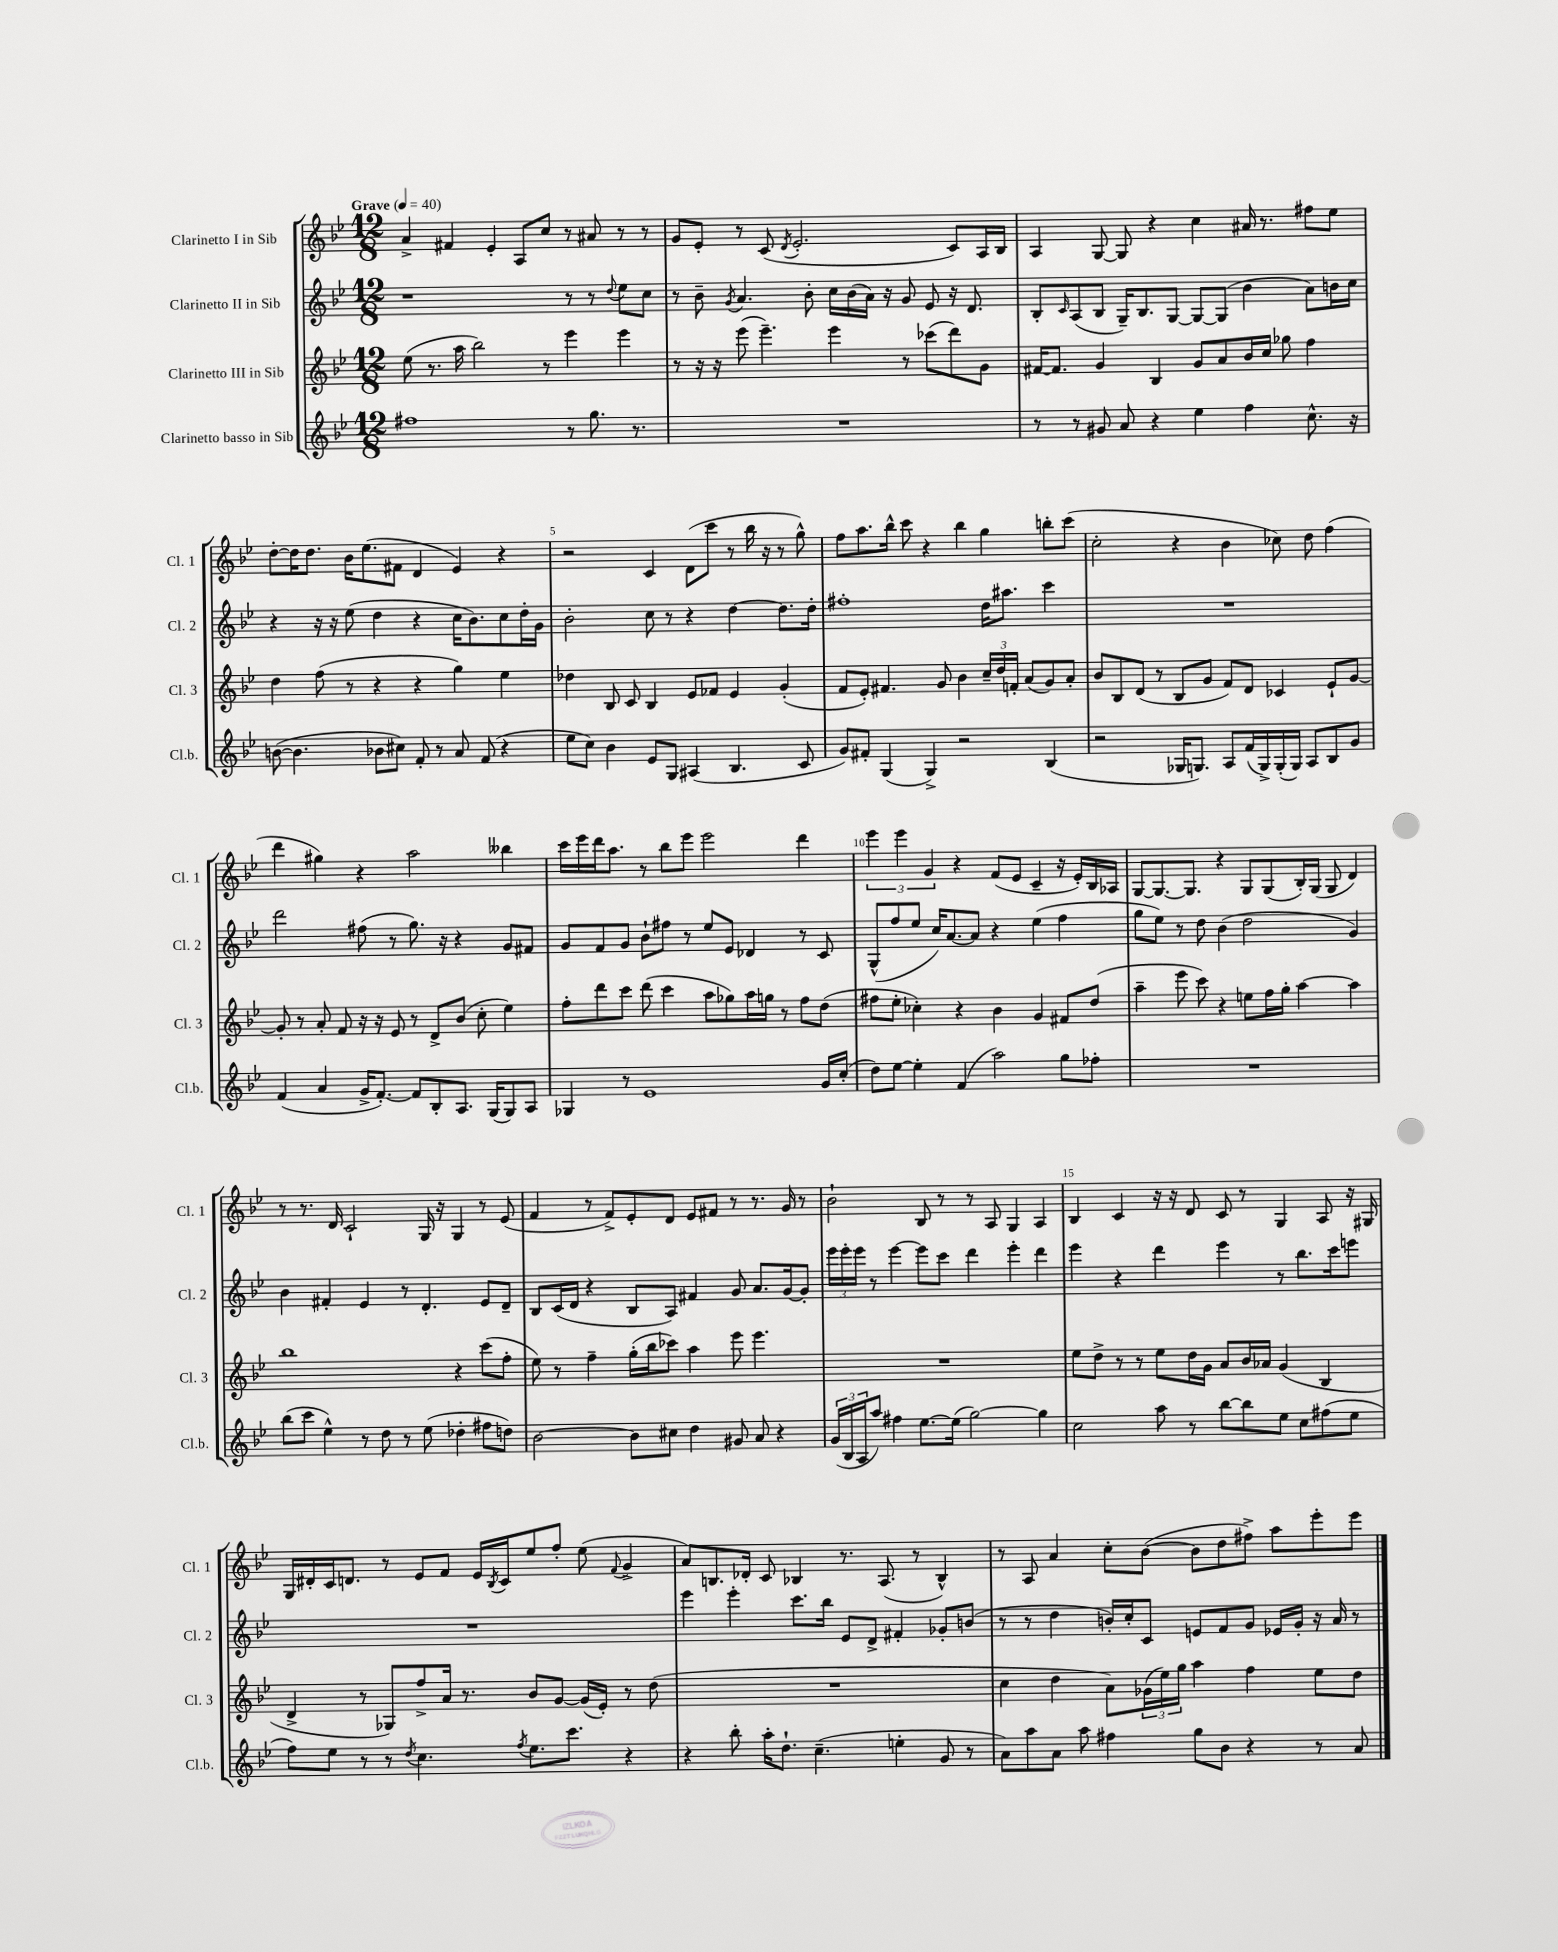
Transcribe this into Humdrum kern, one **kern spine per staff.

**kern	**kern	**kern	**kern
*staff4	*staff3	*staff2	*staff1
*clefG2	*clefG2	*clefG2	*clefG2
*k[b-e-]	*k[b-e-]	*k[b-e-]	*k[b-e-]
*M12/8	*M12/8	*M12/8	*M12/8
*MM40	*MM40	*MM40	*MM40
1ff#	(8ee-\	1r	4a^/
.	8.r	.	.
.	.	.	4f#/
.	16aa\	.	.
.	2bb-\)	.	.
.	.	.	4e-'/
.	.	.	8A/L
.	8r	.	8cc/J
8r	4eee-\	8r	8r
8.gg\	.	8r	8a#/
.	.	8qqdd/	.
.	4eee-\	8ee-\L	8r
8.r	.	.	.
.	.	8cc\J	8r
=	=	=	=
1.r	8r	8r	8g/L
.	16r	8b-~\	8e-'/J
.	16r	.	.
.	.	8qg/	.
.	(8eee-\	4.a/	8r
.	4.eee-~\)	.	(8c/
.	.	.	8qd/
.	.	.	2.e-'/
.	.	8b-'\	.
.	4eee-\	16cc\LL	.
.	.	(16b-\	.
.	.	16a\JJ)	.
.	.	16r	.
.	8r	8g/	.
.	(8ccc-\L	8e-/	.
.	8ddd\)	16r	8c/L)
.	.	8.d/	.
.	8g\J	.	16A/L
.	.	.	16B-/JJ
=	=	=	=
8r	[16f#/LK	8B-'/L	4A/
.	8.f#/]J	.	.
.	.	16qqc/	.
8r	.	(8A/	.
8g#/	4g/	8B-/J	[8G/
8a/	.	16G~/LK)	8G/]
.	.	8.B-/	.
4r	4B-/	.	4r
.	.	[8G/J	.
4ee-\	8g/L	8G/_L	4cc\
.	8a/	(8G/]J	.
4ff\	16b-/L	4b-\	16a#/
.	16cc/JJ	.	8.r
.	8gg-\	.	.
8.cc^^\	4ff\	8a\L)	8ff#\L
.	.	16b\L	8ee-\J
16r	.	16cc\JJ	.
=	=	=	=
([8b\	4dd\	4r	[8dd'\L
4.b\]	.	.	16dd\]K
.	.	.	8.dd\J
.	(8ff\	16r	.
.	.	16r	.
.	8r	(8ee-\	16b-\LK
.	.	.	(8.ee-\
8b-\L	4r	4dd\	.
8cc#\J)	.	.	8f#\J
8f'/	4r	4r	4d/
8r	.	.	.
8a/	4gg\)	16cc\LK	4e-/)
.	.	8.b-\)	.
(8f/	.	.	.
4r	4ee-\	8cc\	4r
.	.	16dd'\L	.
.	.	16g\JJ	.
=	=	=	=
8ee-\L	4dd-\	2b-'\	2r
8cc\J)	.	.	.
4b-\	8B-/	.	.
.	8c/	.	.
8e-/L	4B-/	8cc\	4c/
8G/J	.	8r	.
(4A#/	8e-/L	4r	(8d\L
.	8f-/J	.	8ccc\J
4.B-/	4e-/	[4dd\	8r
.	.	.	16bb-\
.	.	.	16r
.	(4g'/	8.dd\]L	8r
8c/	.	.	8gg^^\)
.	.	16dd'\Jk	.
=	=	=	=
8g/L)	8f/L	1ff#'	8ff\L
8f#'/J	8e-'/J)	.	8.aa\
(4G/	4.f#/	.	.
.	.	.	16bb-^^\Jk
.	.	.	8ccc\
4G^/)	.	.	4r
.	8g/	.	.
2r	4b-\	.	4bb-\
.	24cc~/LL	16dd\LK	4gg\
.	24dd/	.	.
.	.	8.aa#\J	.
.	24f'/JJ	.	.
.	(8a/L	.	.
(4B-/	8g/)	4ccc\	8bb'\L
.	8a'/J	.	(8ccc\J
=	=	=	=
2r	8b-/L	1.r	2cc'\
.	8B-/	.	.
.	(8d/J	.	.
.	8r	.	.
16G-/LK	8B-/L	.	4r
8.G/J)	.	.	.
.	8g/J	.	.
8A/L	8f/L)	.	4b-\
(16f/L	8d/J	.	.
16G^/)	.	.	.
(16G'/	4c-/	.	8cc-\)
16G/JJ)	.	.	.
8A/L	.	.	8dd\
8B-/	8e-`/L	.	(4ff\
8g/J	[8g/J	.	.
=	=	=	=
(4f/	8g'/]	2ddd\	4ddd\
.	8r	.	.
4a/	8a'/	.	4gg#\)
.	8f/	.	.
16g^/LK	16r	(8ff#\	4r
[8.f'/J)	16r	.	.
.	8e-/	8r	.
8f/]L	8r	8.gg\)	2aa\
8B-'/	8d^/L	.	.
.	.	16r	.
8.A/J	(8b-/J	4r	.
.	8cc'\	.	.
(16G/LK	.	.	.
8G/)	4ee-\)	8g/L	4bb--\
8A/J	.	8f#/J	.
=	=	=	=
4G-/	8ff'\L	8g/L	16ccc\LL
.	.	.	16eee-\
.	8ddd\	8f/	16ddd\J
.	.	.	8.aa\J
8r	8ccc\J	8g/J	.
1e-	(8ddd\	8b-`\L	8r
.	4ccc\	8ff#\J	8bb-\L
.	.	8r	8eee-\J
.	8aa\L	8ee-/L	2eee-\
.	8gg-\)	8e-/J	.
.	16aa\L	4d-/	.
.	16gg\JJ	.	.
.	8r	.	.
.	8ff\L	8r	4ddd\
16g/LL	(8dd\J	8c/	.
(16cc'/JJ	.	.	.
=	=	=	=
8dd\L)	8ff#\L	(8G^^/L	6eee-\
[8ee-\J	8ee-'\J	8ff/	.
.	.	.	6eee-\
4ee-'\]	4cc-'\)	8ee-/J	.
.	.	.	6g/
.	.	16cc/LK)	.
.	.	[8.a/	.
(4f/	4r	.	4r
.	.	8a/]J	.
2aa\)	4b-\	4r	(8f/L
.	.	.	8e-/J
.	4g/	(4ee-\	4c~/
8gg\L	8f#/L	4ff\	16r
.	.	.	16e-'/LL)
8ff-'\J	(8dd/J	.	16B-/
.	.	.	16A-/JJ
=	=	=	=
1.r	4aa~\	8gg\L	[8G/L
.	.	8ee-\J)	8.G/_
.	8eee-\	8r	.
.	.	.	8.G/]J
.	8ccc\)	8dd\	.
.	4r	(4b-\	4r
.	8ee\L	2dd\	8G/L
.	16ff\L	.	(8G/
.	16gg'\JJ	.	.
.	[4aa\	.	16B-'/L)
.	.	.	(16G/JJ
.	.	.	8G/
.	4aa\]	4g/)	4d/)
=	=	=	=
(8bb-\L	1bb-	4b-\	8r
8ccc\J	.	.	8.r
4ee-^^\)	.	4f#'/	.
.	.	.	16d/
.	.	.	2c`/
8r	.	4e-/	.
8dd\	.	.	.
8r	.	8r	.
(8ee-\	.	4.d'/	16G/
.	.	.	16r
4dd-'\	4r	.	4G/
8ff#\L	(8ccc\L	8e-/L	8r
8dd\J)	8ff'\J	8d~/J	(8e-/
=	=	=	=
[2b-\	8ee-\)	8B-/L	4f/
.	8r	(16c/L	.
.	.	16d/JJ	.
.	4ff~\	4r	8r
.	.	.	8f^/L)
8b-\]L	(16gg'\LL	8B-/L	8e-'/
.	16bb-\J	.	.
8cc#\J	8ccc-\J)	8A/J)	8d/J
4dd\	4aa\	4f#/	8e-/L
.	.	.	8f#/J
8g#/	8eee-\	8g/	8r
8a/	4.eee-\	8.a/L	8.r
4r	.	.	.
.	.	[16g/k	16g/
.	.	8g'/]J	8r
=	=	=	=
(24g/LL	1.r	24eee-\LL	2b-`\
24B-/	.	24eee-'\	.
24A/J	.	24eee-\JJ	.
8aa/J)	.	8r	.
4ff#\	.	[4eee-\	.
[8.ee-\L	.	8eee-\]L	8B-/
.	.	8ccc\J	8r
(16ee-\]Jk	.	.	.
[2gg\)	.	4ddd\	8r
.	.	.	8A/
.	.	4eee-'\	4G/
4gg\]	.	4ddd\	4A/
=	=	=	=
2cc\	8ee-\L	4eee-\	4B-/
.	8dd^\J	.	.
.	8r	4r	4c/
.	8r	.	.
8aa\	8ee-\L	4ddd\	16r
.	.	.	16r
8r	16dd\L	.	8d/
.	16g\JJ	.	.
[8bb-\L	8a/L	4eee-\	8c/
8bb-\]	16b-/L	.	8r
.	16a-/JJ	.	.
8ee-\J	(4g/	8r	4G/
8cc\L	.	8.bb-\L	.
(8ff#\	4B-/	.	8A/
.	.	16ccc\k	.
8ee-\J	.	8eee\J	16r
.	.	.	16G#/
=	=	=	=
8ff\L)	4d^/	1.r	16G/LL
.	.	.	16d#'/
8ee-\J	.	.	16c/J
.	.	.	8.d/J
8r	8r	.	.
8r	8G-/L)	.	8r
8qdd/	.	.	.
4.cc\	8ff^/	.	8e-/L
.	16a/Jk	.	8f/J
.	8.r	.	.
.	.	.	16e-/LL
.	.	.	8qB-/
.	.	.	16c/J
8qff/	.	.	.
8.ee-\L	8b-/L	.	8ee-/
.	[8g/J	.	8ff'/J
8.ccc\J	.	.	.
.	(16g/]LL	.	(8ee-\
.	16e-'/JJ)	.	.
.	.	.	8qqf/
4r	8r	.	4g^/
.	(8dd\	.	.
=	=	=	=
4r	1.r	4eee-\	8a/L)
.	.	.	8.B/
8bb-'\	.	4eee-'\	.
.	.	.	16d-'/Jk
16aa'\LK	.	.	8c/
8.dd`\J	.	.	.
.	.	8.ccc\L	4B-/
(4.cc~\	.	.	.
.	.	16bb-\Jk	.
.	.	8e-/L	8.r
.	.	8d^/J	.
.	.	.	(8.A/
4ee'\	.	4f#'/	.
.	.	.	8r
8g/	.	8g-'/L	4B-^^/)
8r	.	(8b/J	.
=	=	=	=
8a\L)	4cc\	8r	8r
8aa\	.	8r	8A/
8a\J	4dd\	4dd\	4a/
8aa\	.	.	.
4ff#\	8a\L)	16b'/LL)	8cc'\L
.	.	16cc'/J	.
.	(24g-\L	8c/J	([8b-\J
.	24ee-\)	.	.
.	24gg\JJ	.	.
8gg\L	4aa\	8e/L	8b-\]L
8b-\J	.	8f/	8dd\
4r	4ff\	8g/J	8ff#^\J)
.	.	16e-/LL	8aa\L
.	.	16g'/JJ	.
8r	8ee-\L	16r	8eee-'\
.	.	16a/	.
8a/	8dd\J	8r	8eee-\J
==	==	==	==
*-	*-	*-	*-
